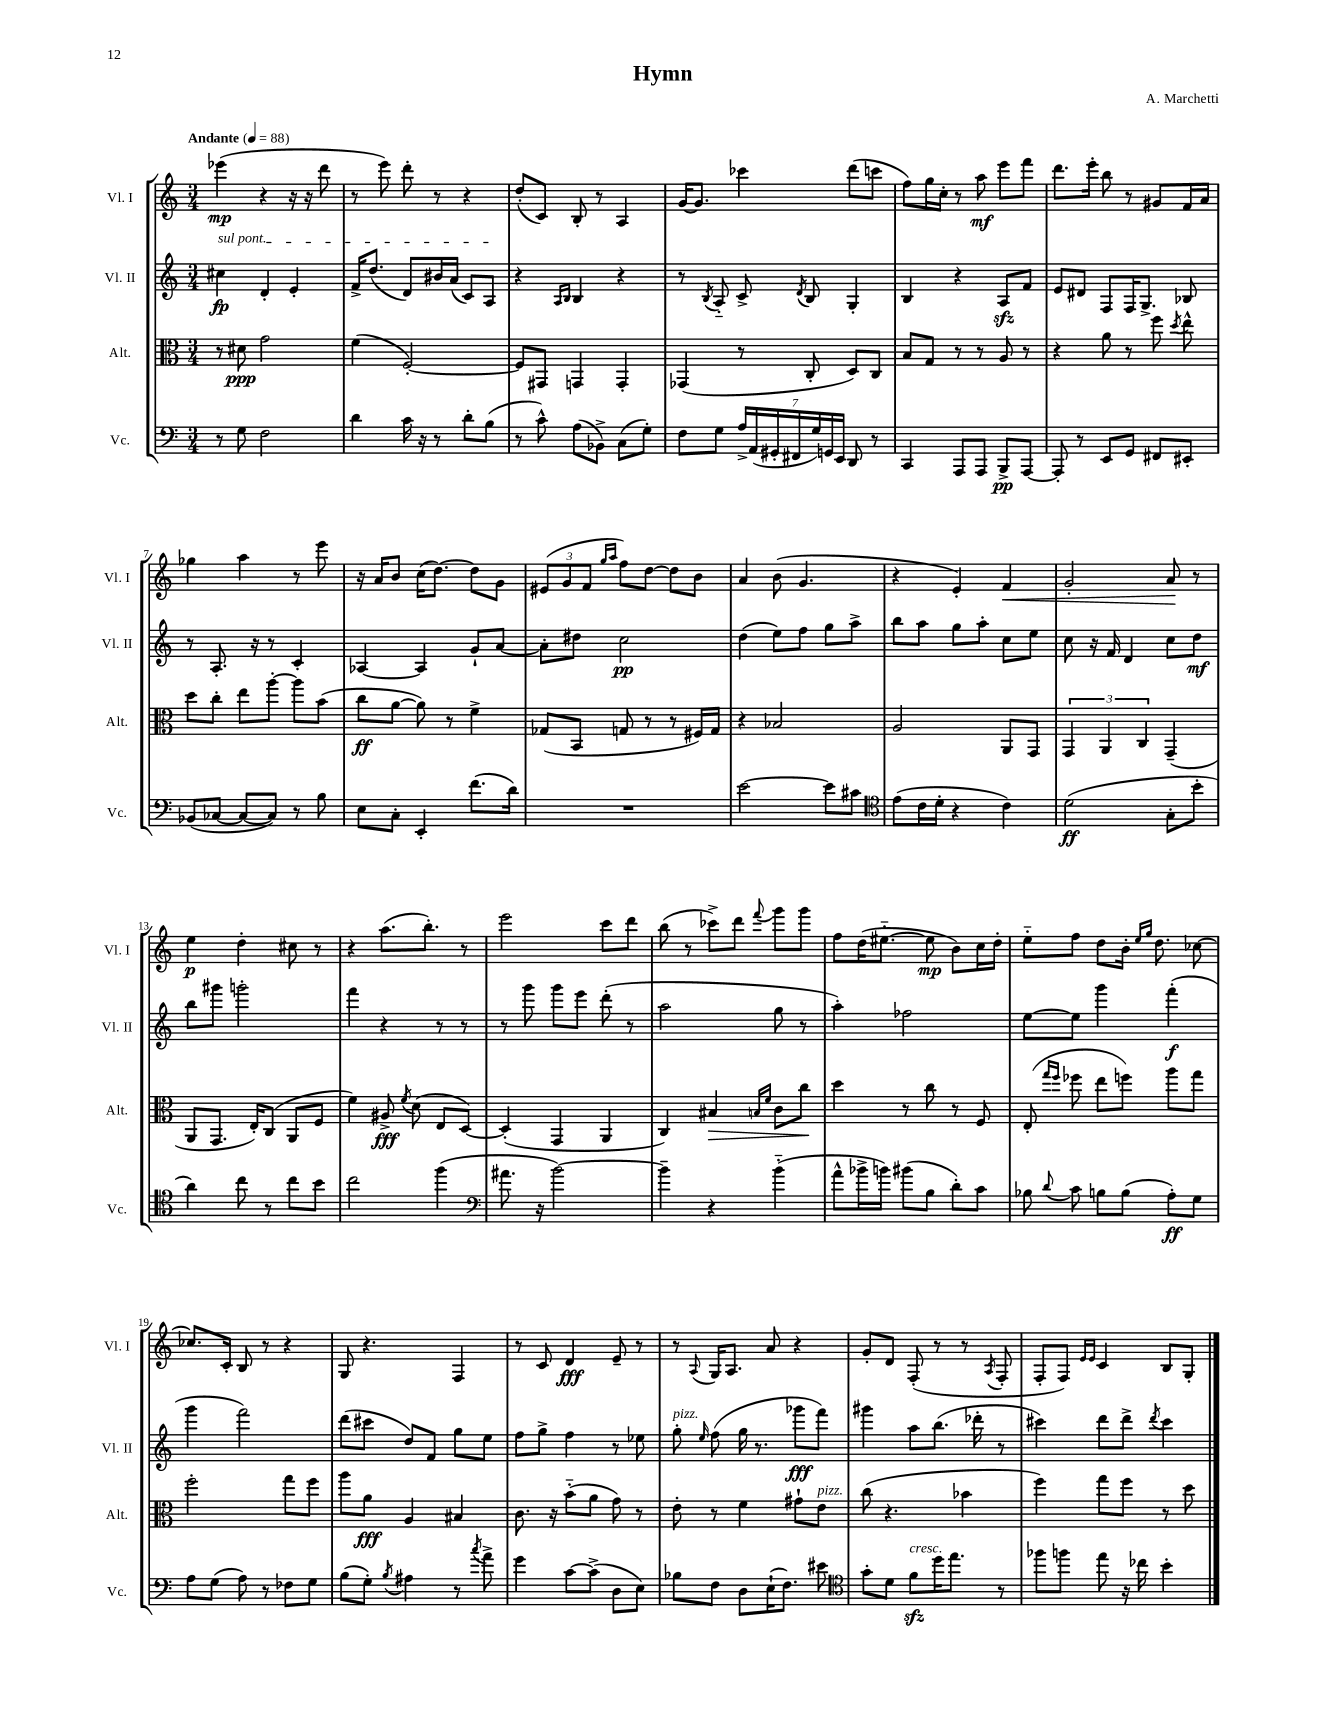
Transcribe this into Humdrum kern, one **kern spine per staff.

**kern	**dynam	**kern	**dynam	**kern	**dynam	**kern	**dynam
*part4	*part4	*part3	*part3	*part2	*part2	*part1	*part1
*staff4	*staff4	*staff3	*staff3	*staff2	*staff2	*staff1	*staff1
*I"Vc.	*	*I"Alt.	*	*I"Vl. II	*	*I"Vl. I	*
*I'Vc.	*	*I'Alt.	*	*I'Vl. II	*	*I'Vl. I	*
*clefF4	*	*clefC3	*	*clefG2	*	*clefG2	*
*k[]	*	*k[]	*	*k[]	*	*k[]	*
*M3/4	*	*M3/4	*	*M3/4	*	*M3/4	*
*MM88	*	*MM88	*	*MM88	*	*MM88	*
=1	=1	=1	=1	=1	=1	=1	=1
!	!	!	!	!	!	!LO:TX:a:B:t=Andante	!
!	!	!	!	!LO:TX:a:i:t=sul pont.	!	!	!
8r	.	8r	.	4cc#X\	fp	(4eee-X\	mp
8G\	.	8d#X\	ppp	.	.	.	.
2F\	.	2g\	.	4d'/	.	4r	.
.	.	.	.	4e'/	.	16r	.
.	.	.	.	.	.	16r	.
.	.	.	.	.	.	8ddd\	.
=2	=2	=2	=2	=2	=2	=2	=2
4d\	.	(4f\	.	16f^/KL	.	8r	.
.	.	.	.	(8.dd/J	.	.	.
.	.	.	.	.	.	8eee\)	.
16c\	.	[2F'/)	.	8d/L)	.	8ddd'\	.
16r	.	.	.	.	.	.	.
8r	.	.	.	16b#X/L	.	8r	.
.	.	.	.	(16a/JJ	.	.	.
8d'\L	.	.	.	8c/L)	.	4r	.
(8B\J	.	.	.	8A/J	.	.	.
=3	=3	=3	=3	=3	=3	=3	=3
8r	.	8F/L]	.	4r	.	(8dd'/L	.
8c^^\)	.	8GG#X/J	.	.	.	8c/J)	.
.	.	.	.	16qqA/LL	.	.	.
.	.	.	.	16qqB/JJ	.	.	.
(8A\L	.	4GGn/	.	4B/	.	8B'/	.
8BB-X^\J)	.	.	.	.	.	8r	.
(8C\L	.	4GG'/	.	4r	.	4A/	.
8G'\J)	.	.	.	.	.	.	.
=4	=4	=4	=4	=4	=4	=4	=4
8F\L	.	(4GG-X/	.	8r	.	[16g/KL	.
.	.	.	.	.	.	8.g/J]	.
.	.	.	.	8qB/	.	.	.
8G\J	.	.	.	8A/	.	.	.
28A^/LL	.	8r	.	8c^/	.	4ccc-X\	.
(28AA/	.	.	.	.	.	.	.
28GG#X'/	.	.	.	.	.	.	.
28FF#X/	.	.	.	.	.	.	.
.	.	.	.	8qd/	.	.	.
.	.	8C'/	.	8B/	.	.	.
28G/)	.	.	.	.	.	.	.
28GGn/	.	.	.	.	.	.	.
28EE/JJ	.	.	.	.	.	.	.
8DD/	.	8D/L)	.	4G'/	.	(8ddd\L	.
8r	.	8C/J	.	.	.	8cccn\J	.
=5	=5	=5	=5	=5	=5	=5	=5
4CC/	.	8B/L	.	4B/	.	8ff\L)	.
.	.	8G/J	.	.	.	16gg\L	.
.	.	.	.	.	.	16cc'\JJ	.
8AAA/L	.	8r	.	4r	.	8r	.
8AAA/J	.	8r	.	.	.	8aa\	mf
8BBB^/L	pp	8A/	.	8Azz/L	.	8eee\L	.
[8AAA/J	.	8r	.	8f/J	.	8fff\J	.
=6	=6	=6	=6	=6	=6	=6	=6
8AAA'/]	.	4r	.	8e/L	.	8.ddd\L	.
8r	.	.	.	8d#X/J	.	.	.
.	.	.	.	.	.	16eee'\Jk	.
8EE/L	.	8a\	.	8F/L	.	8bb\	.
8GG/J	.	8r	.	16F/K	.	8r	.
.	.	.	.	8.G^/J	.	.	.
8FF#X/L	.	8ff\	.	.	.	8g#X/L	.
.	.	8qdd/	.	.	.	.	.
8EE#X'/J	.	8ee^^\	.	8B-X/	.	16f/L	.
.	.	.	.	.	.	16a/JJ	.
!!LO:LB:g=z
=7	=7	=7	=7	=7	=7	=7	=7
(8BB-X/L	.	8dd\L	.	8r	.	4gg-X\	.
[8C-X/J	.	8cc'\J	.	8.A'/	.	.	.
8C-/L_	.	8ee\L	.	.	.	4aa\	.
.	.	.	.	16r	.	.	.
8C-/J])	.	[8aa'\J	.	8r	.	.	.
8r	.	8aa\L]	.	4c'/	.	8r	.
8B\	.	(8b\J	.	.	.	8eee\	.
=8	=8	=8	=8	=8	=8	=8	=8
8E\L	.	8cc\L	ff	[4A-X/	.	16r	.
.	.	.	.	.	.	16a/KL	.
8C'\J	.	[8a\J	.	.	.	8b/J	.
4EE'/	.	8a\])	.	4A-/]	.	(16cc\KL	.
.	.	.	.	.	.	[8.dd\J)	.
.	.	8r	.	.	.	.	.
(8.f\L	.	4f^\	.	8g`/L	.	8dd\L]	.
.	.	.	.	[8a/J	.	8g\J	.
16d\Jk)	.	.	.	.	.	.	.
=9	=9	=9	=9	=9	=9	=9	=9
2.r	.	(8G-X/L	.	8a'\L]	.	(12e#X/L	.
.	.	.	.	.	.	12g/	.
.	.	8BB/J	.	8dd#X\J	.	.	.
.	.	.	.	.	.	12f/J	.
.	.	.	.	.	.	16qqgg/LL	.
.	.	.	.	.	.	16qqaa/JJ	.
.	.	8Gn/	.	2cc\	pp	8ff\L)	.
.	.	8r	.	.	.	[8dd\J	.
.	.	8r	.	.	.	8dd\L]	.
.	.	16F#X/LL)	.	.	.	8b\J	.
.	.	16G/JJ	.	.	.	.	.
=10	=10	=10	=10	=10	=10	=10	=10
[2e\	.	4r	.	(4dd\	.	4a/	.
.	.	2B-X/	.	8ee\L)	.	(8b\	.
.	.	.	.	8ff\J	.	4.g/	.
8e\L]	.	.	.	8gg\L	.	.	.
8c#X\J	.	.	.	8aa^\J	.	.	.
=11	=11	=11	=11	=11	=11	=11	=11
*clefC4	*	*	*	*	*	*	*
(8e\L	.	2A/	.	8bb\L	.	4r	.
16c\L	.	.	.	8aa\J	.	.	.
16d'\JJ	.	.	.	.	.	.	.
4r	.	.	.	8gg\L	.	4e'/)	.
.	.	.	.	8aa'\J	.	.	.
!	!	!	!	!	!	!	!LO:HP:b
4c\)	.	8AA/L	.	8cc\L	.	4f/	<
.	.	8GG/J	.	8ee\J	.	.	.
=12	=12	=12	=12	=12	=12	=12	=12
(2d\	ff	6GG/	.	8cc\	.	2g'/	.
.	.	.	.	16r	.	.	.
.	.	6AA/	.	.	.	.	.
.	.	.	.	16f/	.	.	.
.	.	.	.	4d/	.	.	.
.	.	6C/	.	.	.	.	.
8G'\L	.	(4GG~/	.	8cc\L	.	8a/	.
8b'\J	.	.	.	8dd\J	mf	8r	[
!!LO:LB:g=z
=13	=13	=13	=13	=13	=13	=13	=13
4a\)	.	8AA/L	.	8bb\L	.	4ee\	p
.	.	8.GG/J	.	8ggg#X\J	.	.	.
8cc\	.	.	.	2gggn'\	.	4dd'\	.
.	.	16E'/KL)	.	.	.	.	.
8r	.	(8C/J	.	.	.	.	.
8cc\L	.	8AA/L	.	.	.	8cc#X\	.
8b\J	.	8F/J	.	.	.	8r	.
=14	=14	=14	=14	=14	=14	=14	=14
2cc\	.	4f\)	.	4fff\	.	4r	.
.	.	8A#X^/	fff	4r	.	(8.aa\L	.
.	.	8qf/	.	.	.	.	.
.	.	(8d\	.	.	.	.	.
.	.	.	.	.	.	8.bb'\J)	.
(4ff\	.	8E/L	.	8r	.	.	.
.	.	[8D/J)	.	8r	.	8r	.
=15	=15	=15	=15	=15	=15	=15	=15
*clefF4	*	*	*	*	*	*	*
8.a#X\	.	(4D'/]	.	8r	.	2eee\	.
.	.	.	.	8ggg\	.	.	.
16r	.	.	.	.	.	.	.
[2b\)	.	4GG/	.	8ggg\L	.	.	.
.	.	.	.	8eee\J	.	.	.
.	.	4AA/	.	(8ddd'\	.	8ccc\L	.
.	.	.	.	8r	.	8ddd\J	.
=16	=16	=16	=16	=16	=16	=16	=16
4b~\]	.	4C/)	.	2aa\	.	(8bb\	.
.	.	.	.	.	.	8r	.
!	!	!	!LO:HP:b	!	!	!	!
4r	.	4B#X/	>	.	.	8ccc-X^\L)	.
.	.	.	.	.	.	8ddd\J	.
.	.	16qqBn/LL	.	.	.	.	.
.	.	16qqf/JJ	.	.	.	8qqfff/	.
(4b\	.	8c\L	.	8gg\	.	8ggg\L	.
.	.	8cc\J	.	8r	.	8ggg\J	.
.	.	.	]	.	.	.	.
=17	=17	=17	=17	=17	=17	=17	=17
8a^^\L	.	4dd\	.	4aa'\)	.	8ff\L	.
16b-X^\L	.	.	.	.	.	(16dd\K	.
16bn\JJ)	.	.	.	.	.	[8.ee#X\J	.
(8b#X\L	.	8r	.	2ff-X\	.	.	.
8B\J	.	8cc\	.	.	.	8ee#\]	mp
8d'\L)	.	8r	.	.	.	8b\L)	.
8c\J	.	8F/	.	.	.	16cc\L	.
.	.	.	.	.	.	16dd'\JJ	.
=18	=18	=18	=18	=18	=18	=18	=18
8B-X\	.	(8E'/	.	[8ee\L	.	8ee\L	.
.	.	16qqgg/LL	.	.	.	.	.
8qqd/	.	16qqff/JJ	.	.	.	.	.
8c\	.	8ff-X\	.	8ee\J]	.	8ff\J	.
8Bn\L	.	8ee\L	.	4ggg\	.	8dd\L	.
(8B\J	.	8ffn\J)	.	.	.	16b'\Jk	.
.	.	.	.	.	.	16qqee/LL	.
.	.	.	.	.	.	16qqgg/JJ	.
.	.	.	.	.	.	8.dd\	.
8A'\L)	ff	8aa\L	.	(4fff'\	f	.	.
8G\J	.	8gg\J	.	.	.	[8cc-X\	.
!!LO:LB:g=z
=19	=19	=19	=19	=19	=19	=19	=19
8A\L	.	2ff'\	.	4ggg\	.	8.cc-X/L]	.
(8G\J	.	.	.	.	.	.	.
.	.	.	.	.	.	16c'/Jk	.
8A\)	.	.	.	2fff\)	.	8B/	.
8r	.	.	.	.	.	8r	.
8F-X\L	.	8gg\L	.	.	.	4r	.
8G\J	.	8ff\J	.	.	.	.	.
=20	=20	=20	=20	=20	=20	=20	=20
(8B\L	.	8aa\L	.	(8ddd\L	.	8G/	.
8G'\J)	.	8a\J	fff	8ccc#X\J	.	4.r	.
8qB/	.	.	.	.	.	.	.
4A#X\	.	4A/	.	8dd/L)	.	.	.
.	.	.	.	8f/J	.	.	.
8r	.	4B#X/	.	8gg\L	.	4F/	.
8qcc/	.	.	.	.	.	.	.
8a^\	.	.	.	8ee\J	.	.	.
=21	=21	=21	=21	=21	=21	=21	=21
4g\	.	8.c\	.	8ff\L	.	8r	.
.	.	.	.	8gg^\J	.	8c/	.
.	.	16r	.	.	.	.	.
[8c\L	.	(8b\L	.	4ff\	.	4d/	fff
(8c^\J]	.	8a\J	.	.	.	.	.
8D\L	.	8g\)	.	8r	.	8e~/	.
8E\J)	.	8r	.	8ee-X\	.	8r	.
=22	=22	=22	=22	=22	=22	=22	=22
!	!	!	!	!LO:TX:a:i:t=pizz.	!	!	!
8B-X\L	.	8e'\	.	8gg'\	.	8r	.
.	.	.	.	16qqee/	.	8qqA/	.
8F\J	.	8r	.	(8ff\	.	16G/KL	.
.	.	.	.	.	.	8.A/J	.
8D\L	.	4f\	.	16gg\	.	.	.
.	.	.	.	8.r	.	.	.
(16E`\K	.	.	.	.	.	8a/	.
8.F\J)	.	.	.	.	.	.	.
.	.	8g#X`\L	.	8ggg-X\L	fff	4r	.
!	!	!LO:TX:a:i:t=pizz.	!	!	!	!	!
8e#X\	.	8e\J	.	8fff\J)	.	.	.
=23	=23	=23	=23	=23	=23	=23	=23
*clefC4	*	*	*	*	*	*	*
8g'\L	.	(8cc\	.	4ggg#X\	.	8g'/L	.
8d\J	.	4.r	.	.	.	8d/J	.
!LO:TX:a:i:t=cresc.	!	!	!	!	!	!	!
8fzz\L	.	.	.	8aa\L	.	(8F'/	.
16dd\K	.	.	.	(8.bb\J	.	8r	.
8.ee\J	.	.	.	.	.	.	.
.	.	4b-X\	.	.	.	8r	.
.	.	.	.	16ddd-X'\	.	.	.
.	.	.	.	.	.	8qA/	.
8r	.	.	.	8r	.	8F'/	.
=24	=24	=24	=24	=24	=24	=24	=24
8ff-X\L	.	4ff\)	.	4ccc#X\)	.	8F'/L	.
8ffn\J	.	.	.	.	.	8F/J)	.
.	.	.	.	.	.	16qqe/LL	.
.	.	.	.	.	.	16qqe/JJ	.
8ee\	.	8gg\L	.	8ddd\L	.	4c/	.
16r	.	8ff\J	.	8ddd^\J	.	.	.
16cc-X\	.	.	.	.	.	.	.
.	.	.	.	8qddd/	.	.	.
4b'\	.	8r	.	4ccc#\	.	8B/L	.
.	.	8dd\	.	.	.	8G'/J	.
==	==	==	==	==	==	==	==
*-	*-	*-	*-	*-	*-	*-	*-
